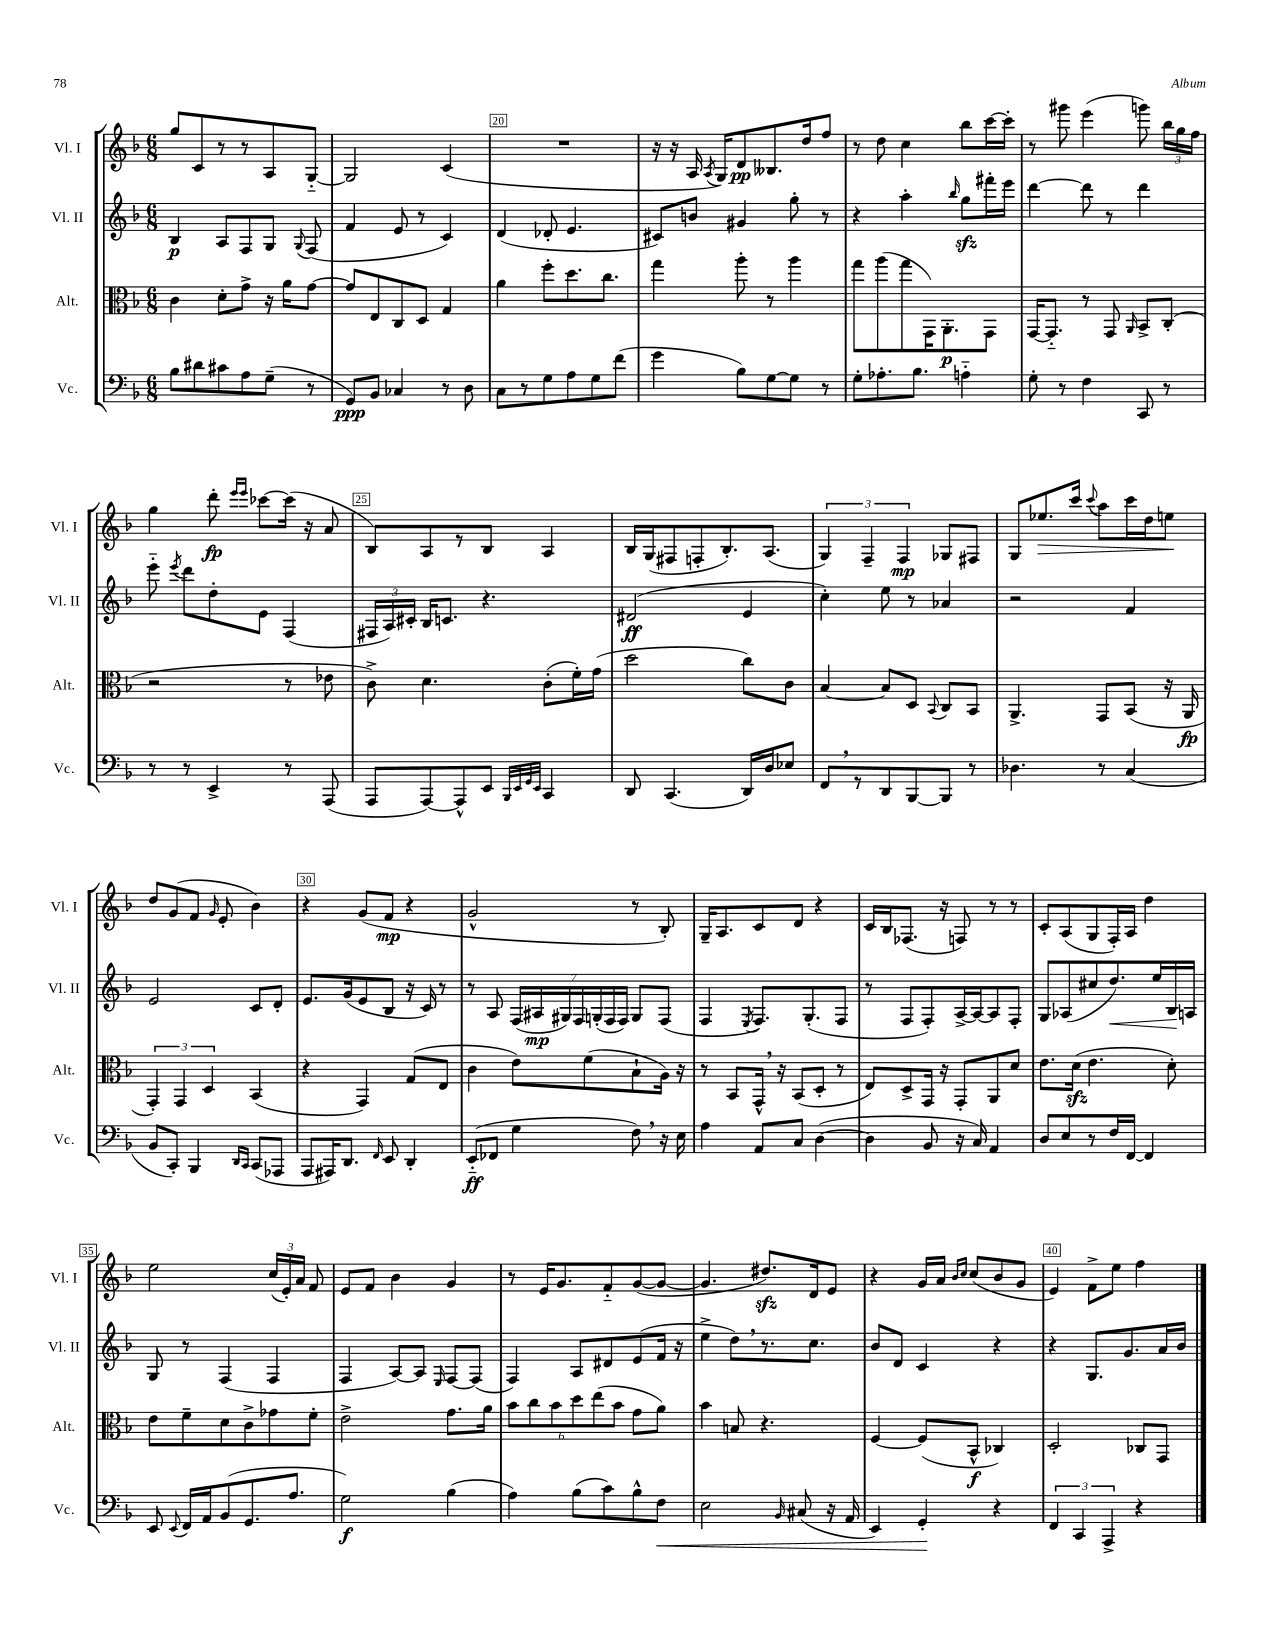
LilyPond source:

<<
\new StaffGroup <<
\new Staff = "s0" \with { instrumentName = "Vl. I" shortInstrumentName = "Vl. I" } {
    \clef treble \key f \major \numericTimeSignature \time 6/8
    \autoBeamOff g''8[ c'8 r8 r8 a8 g8]~-_ |
    g2 c'4( |
    R2. |
    r16 r16 a16 \acciaccatura { a8 } g16[) d'8\pp beses8. d''16 f''8] |
    r8 d''8 c''4 bes''8[ c'''16~ c'''16]-. |
    r8 gis'''8 e'''4( g'''8) \tuplet 3/2 { bes''16[ g''16 f''16] } |
    g''4 d'''8-.\fp \grace { e'''16[ e'''16] } ces'''8[~ ces'''16]( r16 a'8 |
    bes8[) a8 r8 bes8] a4 |
    bes16[ g16( fis8 f8-. bes8.-.) a8.]( |
    \tuplet 3/2 { g4) f4-- f4\mp } ges8[ fis8] |
    g8[ ees''8.\> c'''16] \appoggiatura { c'''8 } a''8[ c'''16 d''16 e''8]\! |
    d''8[ g'8( f'8] \grace { g'16 } e'8-. bes'4) |
    r4 g'8[( f'8]\mp r4 |
    g'2-^ r8 bes8-.) |
    g16[-- a8. c'8 d'8] r4 |
    c'16[ bes16 fes8.]( r16 f8) r8 r8 |
    c'8[-. a8( g8 f16-.) a16] d''4 |
    e''2 \tuplet 3/2 { c''16[( e'16-.) a'16] } f'8 |
    e'8[ f'8] bes'4 g'4 |
    r8 e'16[ g'8. f'8-_ g'8~( g'8]~ |
    g'4. dis''8.[\sfz) d'16 e'8] |
    r4 g'16[ a'16] \grace { bes'16[ c''16] } c''8[( bes'8 g'8] |
    e'4) f'8[-> e''8] f''4 \bar "|." |
}
\new Staff = "s1" \with { instrumentName = "Vl. II" shortInstrumentName = "Vl. II" } {
    \clef treble \key f \major \numericTimeSignature \time 6/8
    \autoBeamOff bes4\p a8[ f8 g8] \appoggiatura { g8 } f8( |
    f'4 e'8 r8 c'4) |
    d'4( des'8-. e'4. |
    cis'8[) b'8] gis'4 g''8-. r8 |
    r4 a''4-. \grace { bes''16 } g''8[\sfz fis'''16-. e'''16] |
    d'''4~ d'''8 r8 d'''4 |
    e'''8-_ \acciaccatura { e'''8 } d'''8[ d''8-. e'8] f4( |
    \tuplet 3/2 { fis16[ a16) cis'16]-. } bes16[ c'8.] r4. |
    dis'2\ff( e'4 |
    c''4-.) e''8 r8 aes'4 |
    r2 f'4 |
    e'2 c'8[ d'8]-. |
    e'8.[ g'16( e'8 bes8] r16 c'16) r8 |
    r8 a8 \tuplet 7/4 { f16[( ais16\mp gis16) f16 g16-.( f16 f16]) } g8[ f8]( |
    f4 \acciaccatura { e8 } f8.[) g8.-.( f8] |
    r8 f8[ f8-.) a16~-> a16~ a8 f8]-. |
    g8[ aes8( cis''8 d''8.\<) e''16 bes16\! a16] |
    g8 r8 f4( f4 |
    f4 a8[~) a8] \grace { e16 } f8[~ f8]( |
    f4) a8[ dis'8 e'8( f'16] r16 |
    e''4-> d''8[) \breathe r8. c''8.] |
    bes'8[ d'8] c'4 r4 |
    r4 g8.[ g'8. a'16 bes'16] \bar "|." |
}
\new Staff = "s2" \with { instrumentName = "Alt." shortInstrumentName = "Alt." } {
    \clef alto \key f \major \numericTimeSignature \time 6/8
    \autoBeamOff c'4 d'8[-. g'8]-> r16 a'16[ g'8]~ |
    g'8[ e8 c8 d8] g4 |
    a'4 f''8[-. d''8. c''8.] |
    g''4 a''8-. r8 a''4 |
    g''8[ a''8( g''8 g,16) a,8.-.\p g,8] |
    g,16[~ g,8.]-_ r8 g,8 \grace { a,16 } bes,8[-> c8]-.( |
    r2 r8 ees'8 |
    c'8->) d'4. c'8[-.( f'16-.) g'16]( |
    d''2 c''8[) c'8] |
    bes4~ bes8[ d8] \appoggiatura { bes,8 } c8[ bes,8] |
    a,4.-> g,8[ bes,8]( r16 a,16\fp |
    \tuplet 3/2 { g,4-.) g,4 d4 } bes,4( |
    r4 g,4) g8[( e8] |
    c'4 e'8[) f'8( bes8-! a16]) r16 |
    r8 bes,8[ g,16]-^ \breathe r16 bes,8[( d8]-. r8 |
    e8[) d8-> g,16] r16 g,8[-. a,8 d'8] |
    e'8.[ d'16]\sfz( e'4. d'8-.) |
    e'8[ f'8-- d'8 c'8-> ges'8 f'8]-. |
    e'2-> g'8.[ a'16] |
    \tuplet 6/4 { bes'8[ c''8 bes'8 d''8 e''8( bes'8] } g'8[ a'8]) |
    bes'4 b8 r4. |
    f4~ f8[( bes,8]-^\f ces4) |
    d2-. ces8[ g,8] \bar "|." |
}
\new Staff = "s3" \with { instrumentName = "Vc." shortInstrumentName = "Vc." } {
    \clef bass \key f \major \numericTimeSignature \time 6/8
    \autoBeamOff bes8[ dis'8 cis'8 a8 g8]--( r8 |
    g,8[\ppp) bes,8] ces4 r8 d8 |
    c8[ r8 g8 a8 g8 f'8]( |
    g'4 bes8[) g8~ g8] r8 |
    g8[-. aes8.-. bes8.] a4-_ |
    g8-. r8 f4 c,8 r8 |
    r8 r8 e,4-> r8 a,,8( |
    a,,8[ a,,8~) a,,8-^ e,8] \grace { bes,,32[ e,32 g,32 e,32] } c,4 |
    d,8 c,4.( d,16[) d16 ees8] |
    f,8[ \breathe r8 d,8 bes,,8~ bes,,8] r8 |
    des4. r8 c4( |
    bes,8[ c,8]-.) bes,,4 \grace { d,16[ c,16] } c,8[( aes,,8] |
    a,,8[ ais,,16) d,8.] \grace { f,16 } e,8 d,4-. |
    e,8[-_\ff( fes,8] g4 f8) \breathe r16 e16 |
    a4 a,8[ c8] d4~( |
    d4 bes,8 r16 c16) a,4 |
    d8[ e8 r8 f16 f,16]~ f,4 |
    e,8 \appoggiatura { e,8 } f,16[ a,16 bes,8( g,8. a8.] |
    g2\f) bes4( |
    a4) bes8[( c'8) bes8-^ f8]\< |
    e2 \grace { bes,16 } cis8( r16 a,16 |
    e,4) g,4-.\! r4 |
    \tuplet 3/2 { f,4 c,4 a,,4-> } r4 \bar "|." |
}
>>
>>
\layout { \context { \Score currentBarNumber = #18 \override BarNumber.break-visibility = ##(#f #t #t) barNumberVisibility = #(every-nth-bar-number-visible 5) \override BarNumber.stencil = #(make-stencil-boxer 0.1 0.3 ly:text-interface::print) } }
